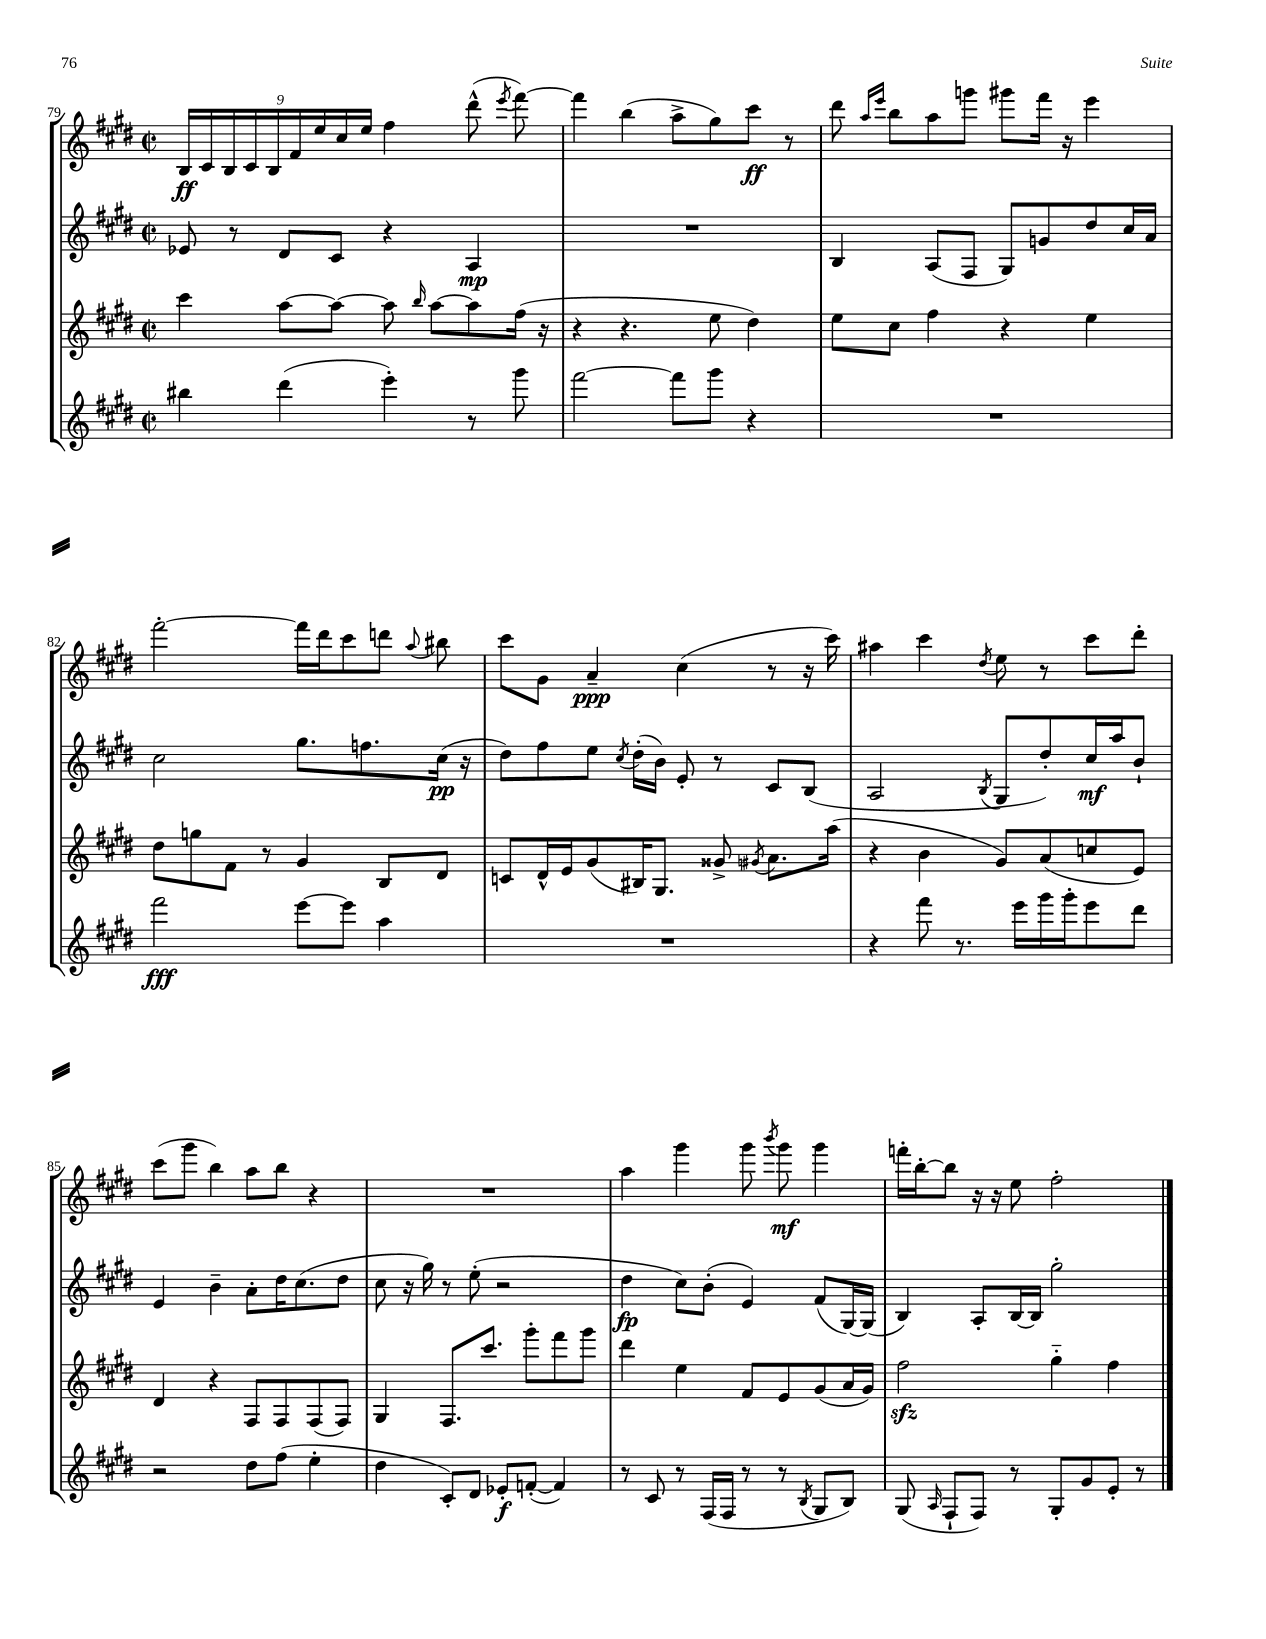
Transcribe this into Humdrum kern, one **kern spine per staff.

**kern	**kern	**kern	**kern
*staff4	*staff3	*staff2	*staff1
*clefG2	*clefG2	*clefG2	*clefG2
*k[f#c#g#d#]	*k[f#c#g#d#]	*k[f#c#g#d#]	*k[f#c#g#d#]
*M2/2	*M2/2	*M2/2	*M2/2
*met(c|)	*met(c|)	*met(c|)	*met(c|)
4bb#	4ccc#	8e-	18B
.	.	.	18c#
.	.	.	18B
.	.	8r	.
.	.	.	18c#
.	.	.	18B
(4ddd#	[8aa	8d#	.
.	.	.	18f#
.	.	.	18ee
.	8aa_	8c#	.
.	.	.	18cc#
.	.	.	18ee
4eee')	8aa]	4r	4ff#
.	16qqbb	.	.
.	[8aa	.	.
8r	8aa]	4A	(8ddd#^^
.	.	.	8qeee
8ggg#	(16ff#	.	[8fff#)
.	16r	.	.
=	=	=	=
[2fff#	4r	1r	4fff#]
.	4.r	.	(4bb
8fff#]	.	.	8aa^
8ggg#	8ee	.	8gg#)
4r	4dd#)	.	8ccc#
.	.	.	8r
=	=	=	=
1r	8ee	4B	8ddd#
.	.	.	16qqaa
.	.	.	16qqeee
.	8cc#	.	8bb
.	4ff#	(8A	8aa
.	.	8F#	8ggg
.	4r	8G#)	8ggg#
.	.	8g	16fff#
.	.	.	16r
.	4ee	8dd#	4eee
.	.	16cc#	.
.	.	16a	.
=	=	=	=
2fff#	8dd#	2cc#	[2fff#'
.	8gg	.	.
.	8f#	.	.
.	8r	.	.
[8eee	4g#	8.gg#	16fff#]
.	.	.	16ddd#
8eee]	.	.	8ccc#
.	.	8.ff	.
4aa	8B	.	8ddd
.	.	.	8qqaa
.	8d#	(16cc#	8bb#
.	.	16r	.
=	=	=	=
1r	8c	8dd#)	8ccc#
.	16d#^^	8ff#	8g#
.	16e	.	.
.	(8g#	8ee	4a~
.	.	8qcc#	.
.	16B#)	(16dd#'	.
.	8.G#	16b)	.
.	.	8e'	(4cc#
.	8g##^	8r	.
.	8qg#	.	.
.	8.a	8c#	8r
.	.	(8B	16r
.	(16aa	.	16ccc#)
=	=	=	=
4r	4r	2A	4aa#
8fff#	4b	.	4ccc#
8.r	.	.	.
.	.	8qB	8qdd#
.	8g#)	8G#	8ee
16eee	.	.	.
16ggg#	(8a	8dd#')	8r
16ggg#'	.	.	.
8eee	8cc	16cc#	8ccc#
.	.	16aa	.
8ddd#	8e)	8b`	8ddd#'
=	=	=	=
2r	4d#	4e	(8ccc#
.	.	.	8ggg#
.	4r	4b~	4bb)
8dd#	8F#	8a'	8aa
(8ff#	8F#	16dd#	8bb
.	.	(8.cc#	.
4ee'	(8F#	.	4r
.	8F#)	8dd#	.
=	=	=	=
4dd#	4G#	8cc#	1r
.	.	16r	.
.	.	16gg#)	.
8c#')	8.F#	8r	.
8d#	.	(8ee'	.
.	8.ccc#	.	.
8e-'	.	2r	.
([8f'	8ggg#'	.	.
4f])	8fff#	.	.
.	8ggg#	.	.
=	=	=	=
8r	4ddd#	4dd#	4aa
8c#	.	.	.
8r	4ee	8cc#)	4ggg#
(16F#	.	(8b'	.
16F#	.	.	.
8r	8f#	4e)	8ggg#
.	.	.	8qbbb
8r	8e	.	8ggg#
8qB	.	.	.
8G#	(8g#	(8f#	4ggg#
8B)	16a	[16G#)	.
.	16g#)	(16G#]	.
=	=	=	=
(8G#	2ff#	4B)	16fff'
.	.	.	[16bb'
16qqA	.	.	.
8F#`	.	.	8bb]
8F#)	.	8A'	16r
.	.	.	16r
8r	.	[16B	8ee
.	.	16B]	.
8G#'	4gg#'~	2gg#'	2ff#'
8g#	.	.	.
8e'	4ff#	.	.
8r	.	.	.
==	==	==	==
*-	*-	*-	*-
